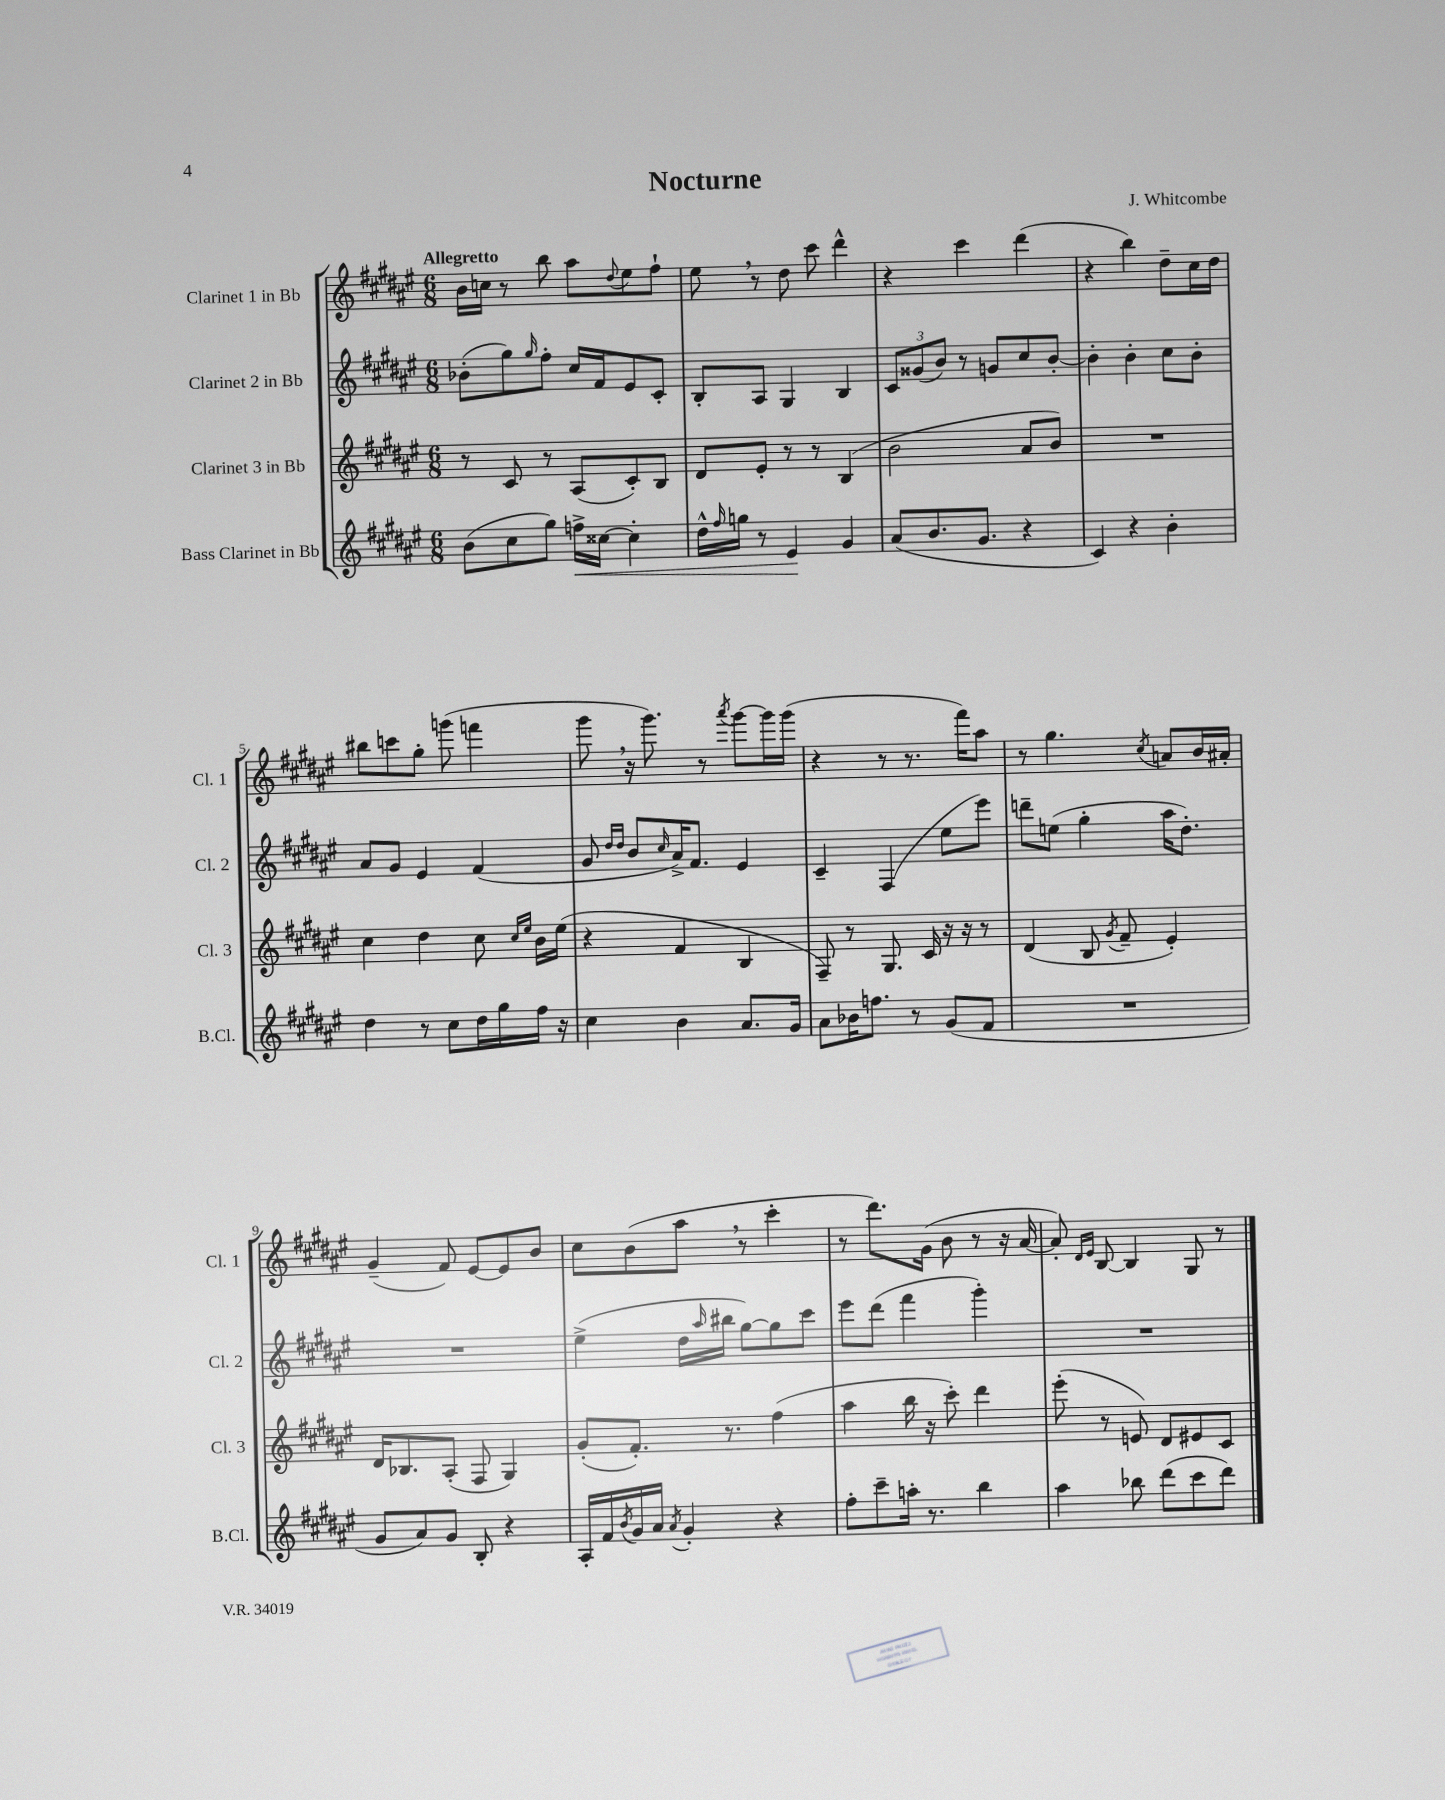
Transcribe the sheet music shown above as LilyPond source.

\header { title = "Nocturne" composer = "J. Whitcombe" }
<<
\new StaffGroup <<
\new Staff = "s0" \with { instrumentName = "Clarinet 1 in Bb" shortInstrumentName = "Cl. 1" } {
    \clef treble \key fis \major \numericTimeSignature \time 6/8 \tempo "Allegretto"
    b'16 c''16 r8 b''8 ais''8 \appoggiatura { dis''8 } eis''8 fis''8-! |
    eis''8 \breathe r8 dis''8 cis'''8 dis'''4-^ |
    r4 cis'''4 dis'''4( |
    r4 b''4) dis''8-- cis''16 dis''16 |
    bis''8 c'''8 gis''8-. g'''8( f'''4 |
    gis'''8 \breathe r16 gis'''8.) r8 \acciaccatura { ais'''8 } gis'''8~ gis'''16 gis'''16( |
    r4 r8 r8. fis'''16) ais''8 |
    r8 gis''4. \acciaccatura { cis''8 } a'8 b'16 ais'16-. |
    gis'4--( fis'8) eis'8~ eis'8 b'8 |
    cis''8 b'8( ais''8 \breathe r8 cis'''4-. |
    r8 dis'''8.) gis'16( b'8 r8 r16 ais'16~ |
    ais'8-.) \grace { dis'16 eis'16 } b8~ b4 gis8 r8 \bar "|." |
}
\new Staff = "s1" \with { instrumentName = "Clarinet 2 in Bb" shortInstrumentName = "Cl. 2" } {
    \clef treble \key fis \major \numericTimeSignature \time 6/8
    bes'8-.( gis''8) \grace { gis''16 } fis''8-. cis''16 fis'16 eis'8 cis'8-. |
    b8-. ais8 gis4 b4 |
    \tuplet 3/2 { cis'8 gisis'8( b'8) } r8 g'8 cis''8 b'8~-. |
    b'4-. b'4-. cis''8 b'8-. |
    ais'8 gis'8 eis'4 fis'4( |
    gis'8 \grace { dis''16 dis''16 } b'8 \grace { cis''16 } ais'16->) fis'8. eis'4 |
    cis'4-- fis4( eis''8 eis'''8) |
    d'''8-- e''8( gis''4-. ais''16 dis''8.-.) |
    R2. |
    eis''4->( dis''16 \grace { ais''16 } bis''16 gis''8~) gis''8 cis'''8 |
    eis'''8 dis'''8( fis'''4 gis'''4-.) |
    R2. \bar "|." |
}
\new Staff = "s2" \with { instrumentName = "Clarinet 3 in Bb" shortInstrumentName = "Cl. 3" } {
    \clef treble \key fis \major \numericTimeSignature \time 6/8
    r8 cis'8 r8 ais8( cis'8-.) b8 |
    dis'8 eis'8-. r8 r8 b4( |
    b'2 ais'8 b'8) |
    R2. |
    cis''4 dis''4 cis''8 \grace { cis''16 eis''16 } b'16 eis''16( |
    r4 fis'4 b4 |
    fis8--) r8 gis8. cis'16 r16 r16 r8 |
    dis'4( b8 \acciaccatura { gis'8 } fis'8-- eis'4-.) |
    dis'16 bes8. ais8-.( fis8 gis4) |
    gis'8-.( fis'8.-.) r8. fis''4( |
    ais''4 b''16 r16 cis'''8-.) dis'''4 |
    eis'''8-.( r8 e'8) dis'8 eis'8 cis'8 \bar "|." |
}
\new Staff = "s3" \with { instrumentName = "Bass Clarinet in Bb" shortInstrumentName = "B.Cl." } {
    \clef treble \key fis \major \numericTimeSignature \time 6/8
    b'8( cis''8 gis''8) f''16->\< cisis''16~ cisis''4-. |
    dis''16-^ \grace { fis''16 } g''16 r8 eis'4\! gis'4 |
    ais'8( b'8. gis'8. r4 |
    cis'4) r4 b'4-. |
    dis''4 r8 cis''8 dis''16 gis''16 fis''16 r16 |
    cis''4 b'4 ais'8. gis'16 |
    ais'8 bes'16 f''8. r8 gis'8( fis'8 |
    R2. |
    gis'8 ais'8) gis'8 b8-. r4 |
    ais16-. fis'16 \acciaccatura { b'8 } gis'16 ais'16 \acciaccatura { ais'8 } gis'4-. r4 |
    fis''8-. cis'''8-- a''16-. r8. b''4 |
    ais''4 bes''8 dis'''8( cis'''8 dis'''8) \bar "|." |
}
>>
>>
